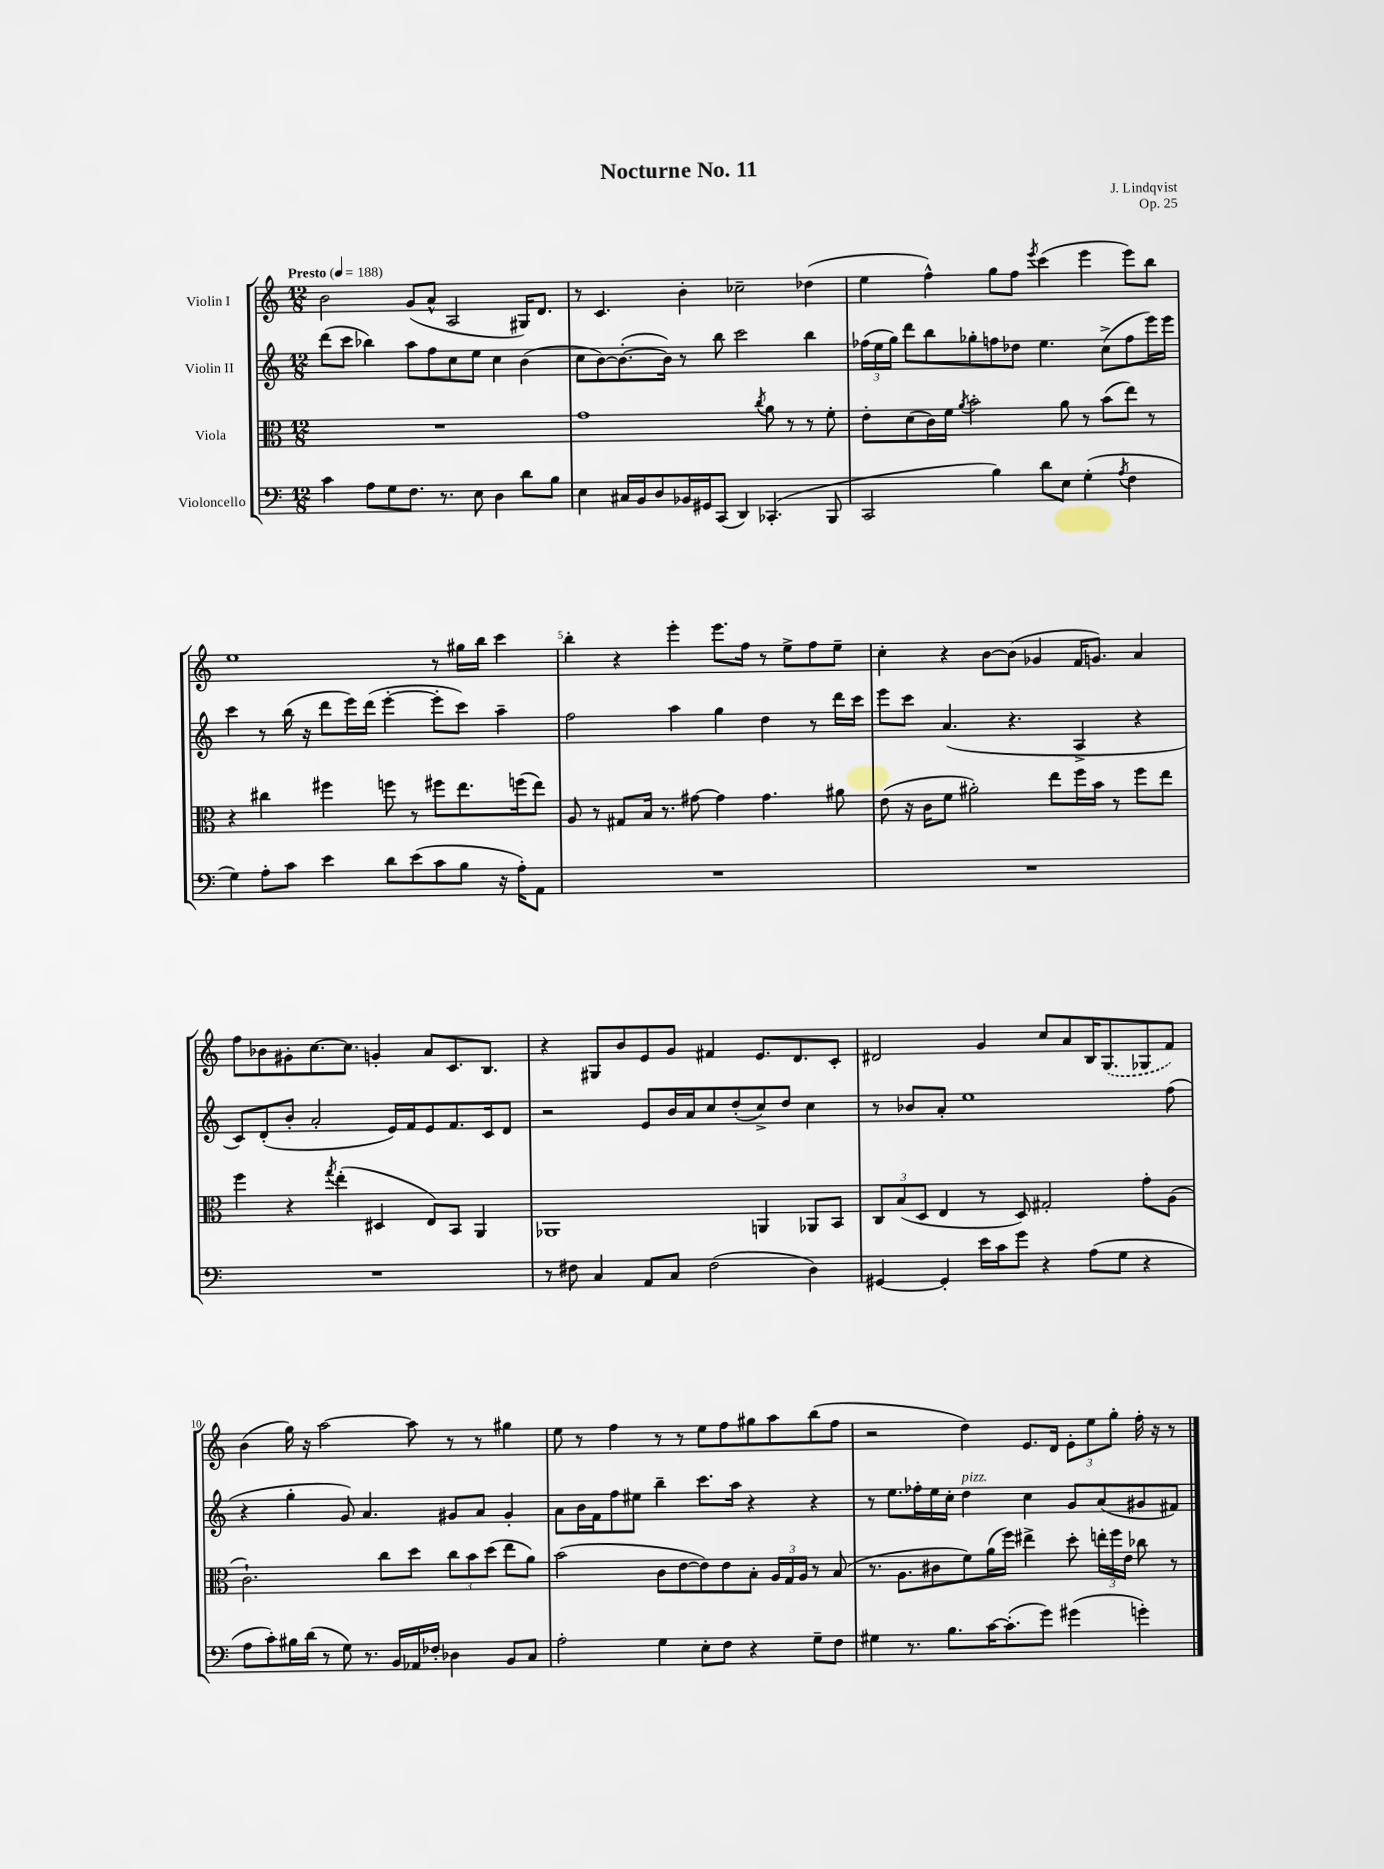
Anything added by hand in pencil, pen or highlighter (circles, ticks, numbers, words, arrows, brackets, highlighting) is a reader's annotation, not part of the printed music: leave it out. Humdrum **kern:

**kern	**kern	**kern	**kern
*part4	*part3	*part2	*part1
*staff4	*staff3	*staff2	*staff1
*I"Violoncello	*I"Viola	*I"Violin II	*I"Violin I
*clefF4	*clefC3	*clefG2	*clefG2
*k[]	*k[]	*k[]	*k[]
*M12/8	*M12/8	*M12/8	*M12/8
*MM188	*MM188	*MM188	*MM188
=1	=1	=1	=1
!	!	!	!LO:TX:a:B:t=Presto
4c\	1.r	(8ddd\L	2b\
.	.	8ccc\J	.
8A\L	.	4bb-X\)	.
8G\	.	.	.
8.F\J	.	8aa\L	(8g/L
.	.	8ff\	8a^^/J
8.r	.	.	.
.	.	8cc\	2A/
8E\	.	8ee\J	.
4D\	.	4cc\	.
8d\L	.	(4b\	16G#X/KL)
.	.	.	8.d/J
8B\J	.	.	.
=2	=2	=2	=2
4E\	1g	8cc\L	8r
.	.	[8b\)	4.c/
16C#X/LL	.	(8.b'\_	.
16BB/J	.	.	.
8D/	.	.	.
.	.	16b\Jk])	.
16BB-X/L	.	8r	4b'\
16GG#X/J	.	.	.
(8CC/J	.	8bb\	.
4DD/)	.	2ccc\	2cc-X~\
.	8qcc/	.	.
(4.CC-X'/	8a\	.	.
.	8r	.	.
.	8r	4bb\	(4dd-X\
8BBB/	8f'\	.	.
=3	=3	=3	=3
2CC/	8e'\L	(24ff-X\LL	4ee\
.	.	24ee\	.
.	.	24gg\JJ)	.
.	(8d\	8ddd\L	.
.	16c\L)	8bb\	4ff^^\)
.	16f\JJ	.	.
.	8qa/	.	.
.	2b'\	8gg-X'\	.
4B\)	.	8ffn\	8gg\L
.	.	8dd-X\J	8ff\J
.	.	.	8qeee/
8d\L	.	4.ee\	(4ccc\
8E\J	8a\	.	.
(4G'\	8r	.	4eee\
.	(8b\L	(8cc^\L	.
8qA/	.	.	.
4F\	8ee\J)	8ff\	8eee\L)
.	8r	16eee\L)	8bb\J
.	.	16eee\JJ	.
!!LO:LB:g=z
=4	=4	=4	=4
4G\)	4r	4ccc\	1ee
8A'\L	4cc#X\	8r	.
8c\J	.	(16bb\	.
.	.	16r	.
4e\	4ff#X\	8ddd\L	.
.	.	16eee\L)	.
.	.	(16ddd\JJ	.
8d\L	8ffn\	[4eee'\	.
(8e\	8r	.	.
8c\	8ff#X\L	8eee'\L]	8r
8B\J	8.ee\	8ccc\J)	16gg#X\LL
.	.	.	16bb\JJ
16r	.	4aa~\	4ccc\
16A'\KL)	(16ffn\k	.	.
8AA\J	8ee\J)	.	.
=5	=5	=5	=5
1.r	8A/	2ff\	4bb'\
.	8r	.	.
.	8G#X/L	.	4r
.	16B/Jk	.	.
.	8.r	.	.
.	.	4aa\	4eee'\
.	[8g#X\	.	.
.	4g#\]	4gg\	8.eee\L
.	.	.	16ff\Jk
.	4.g#\	4dd\	8r
.	.	.	8ee^\L
.	.	8r	8ff\
.	8a#X\	16ddd\LL	8ee~\J
.	.	16ccc\JJ	.
=6	=6	=6	=6
1.r	(8e\	8eee\L	4cc'\
.	16r	8ccc\J	.
.	16c\KL	.	.
.	8f\J	(4.a/	4r
.	2a#X'\)	.	.
.	.	.	[8b\L
.	.	4.r	(8b\J]
.	.	.	4g-X/
.	8ee\L	.	.
.	16ff\L	4A^/	16f/KL
.	16b\JJ	.	8.gn/J)
.	8r	.	.
.	8ff\L	4r	4a/
.	8ee\J	.	.
!!LO:LB:g=z
=7	=7	=7	=7
1.r	4ff\	8c/L)	8ff\L
.	.	(8d'/	8b-X\
.	4r	8b'/J	8g#X'\
.	.	2a'/	[8.cc\
.	8qgg/	.	.
.	(4ee'\	.	.
.	.	.	8.cc\J]
.	4D#X/	.	4gn'/
.	.	16e/LL)	.
.	.	16f/J	.
.	8E/L)	8e/	8a/L
.	8BB/J	8.f/	8.c/
.	4AA/	.	.
.	.	16c/k	8.B/J
.	.	8d/J	.
=8	=8	=8	=8
8r	1AA-X	2r	4r
8F#X\	.	.	.
4C/	.	.	8G#X/L
.	.	.	8b/
8AA/L	.	8e/L	8e/
8C/J	.	16b/L	8g/J
.	.	16a/J	.
(2F#\	.	8cc/	4f#X/
.	.	(8dd'/	.
.	4AAn/	8cc^/)	8.e/L
.	.	8dd/J	.
.	.	.	8.d/
4D\)	8AA-X/L	4cc\	.
.	8BB/J	.	8c'/J
=9	=9	=9	=9
[4GG#X/	12C/L	8r	2d#X/
.	(12B/	.	.
.	.	8b-X/L	.
.	12D/J	.	.
4GG#'/]	4E/	8a'/J	.
.	.	1ee	.
16e\LL	8r	.	4g/
16c\J	.	.	.
8g\J	8D/)	.	.
4r	2G#X'/	.	8cc/L
.	.	.	8a/
(8A\L	.	.	16B/K
.	.	.	(8.G/
8G\J	.	.	.
4r	8g'\L	.	8G-X/
.	(8A\J	(8ff\	8f/J)
!!LO:LB:g=z
=10	=10	=10	=10
8A\L	2.c`\)	4r	(4b\
8c'\)	.	.	.
16B#X\L	.	4gg'\	16gg\)
(16d\JJ	.	.	16r
8r	.	.	[2aa\
8G\)	.	8g/)	.
8.r	.	4.a/	.
.	8cc\L	.	.
16BB/LL	.	.	.
16AA-X/	8dd\J	.	8aa\]
16F-X'/JJ	.	.	.
4D-X\	12cc\L	8g#X/L	8r
.	12b\	.	.
.	.	8a/J	8r
.	(12dd\J	.	.
8BB/L	8ee\L	4g#'/	4gg#X\
8C/J	8a\J)	.	.
=11	=11	=11	=11
2A'\	(2b\	8a\L	8ee\
.	.	16b\L	8r
.	.	16f\J	.
.	.	8ff\	4ff\
.	.	8ee#X\J	.
4G\	8c\L	4bb~\	8r
.	[8e\	.	8r
8E'\L	8e\])	8.ccc\L	8ee\L
8F\J	8e\	.	8ff\
.	.	16aa\Jk	.
4r	8B'\J	4r	8gg#X\
.	24A/LL	.	8aa\
.	24G/	.	.
.	24A/JJ	.	.
8G~\L	8r	4r	(8bb\
8F\J	(8B/	.	8ff\J
=12	=12	=12	=12
4G#X\	8.r	8r	2r
.	.	8.ee\L	.
.	8.A\L	.	.
8.r	.	.	.
.	.	16ff-X'\L	.
.	8c#X\	16ee\	.
8.B\L	.	16cc'\JJ	.
!	!	!LO:TX:a:i:t=pizz.	!
.	8f\)	4dd\	4dd\)
[16c\K	(16a\L	.	.
(8.c'\]	16ff\JJ)	.	.
.	4ee#X^\	4cc\	8.e/L
8g\J)	.	.	.
.	.	.	16d/Jk
(4g#X\	8dd'\	8g/L	12e'\L
.	.	.	12ee\
.	24een'\LL	(8a/	.
.	24ff\	.	12gg'\J
.	24e\JJ	.	.
4gn'\)	8cc-X\	8g#X/	16ff'\
.	.	.	16r
.	8r	8f#X/J)	8r
==	==	==	==
*-	*-	*-	*-
